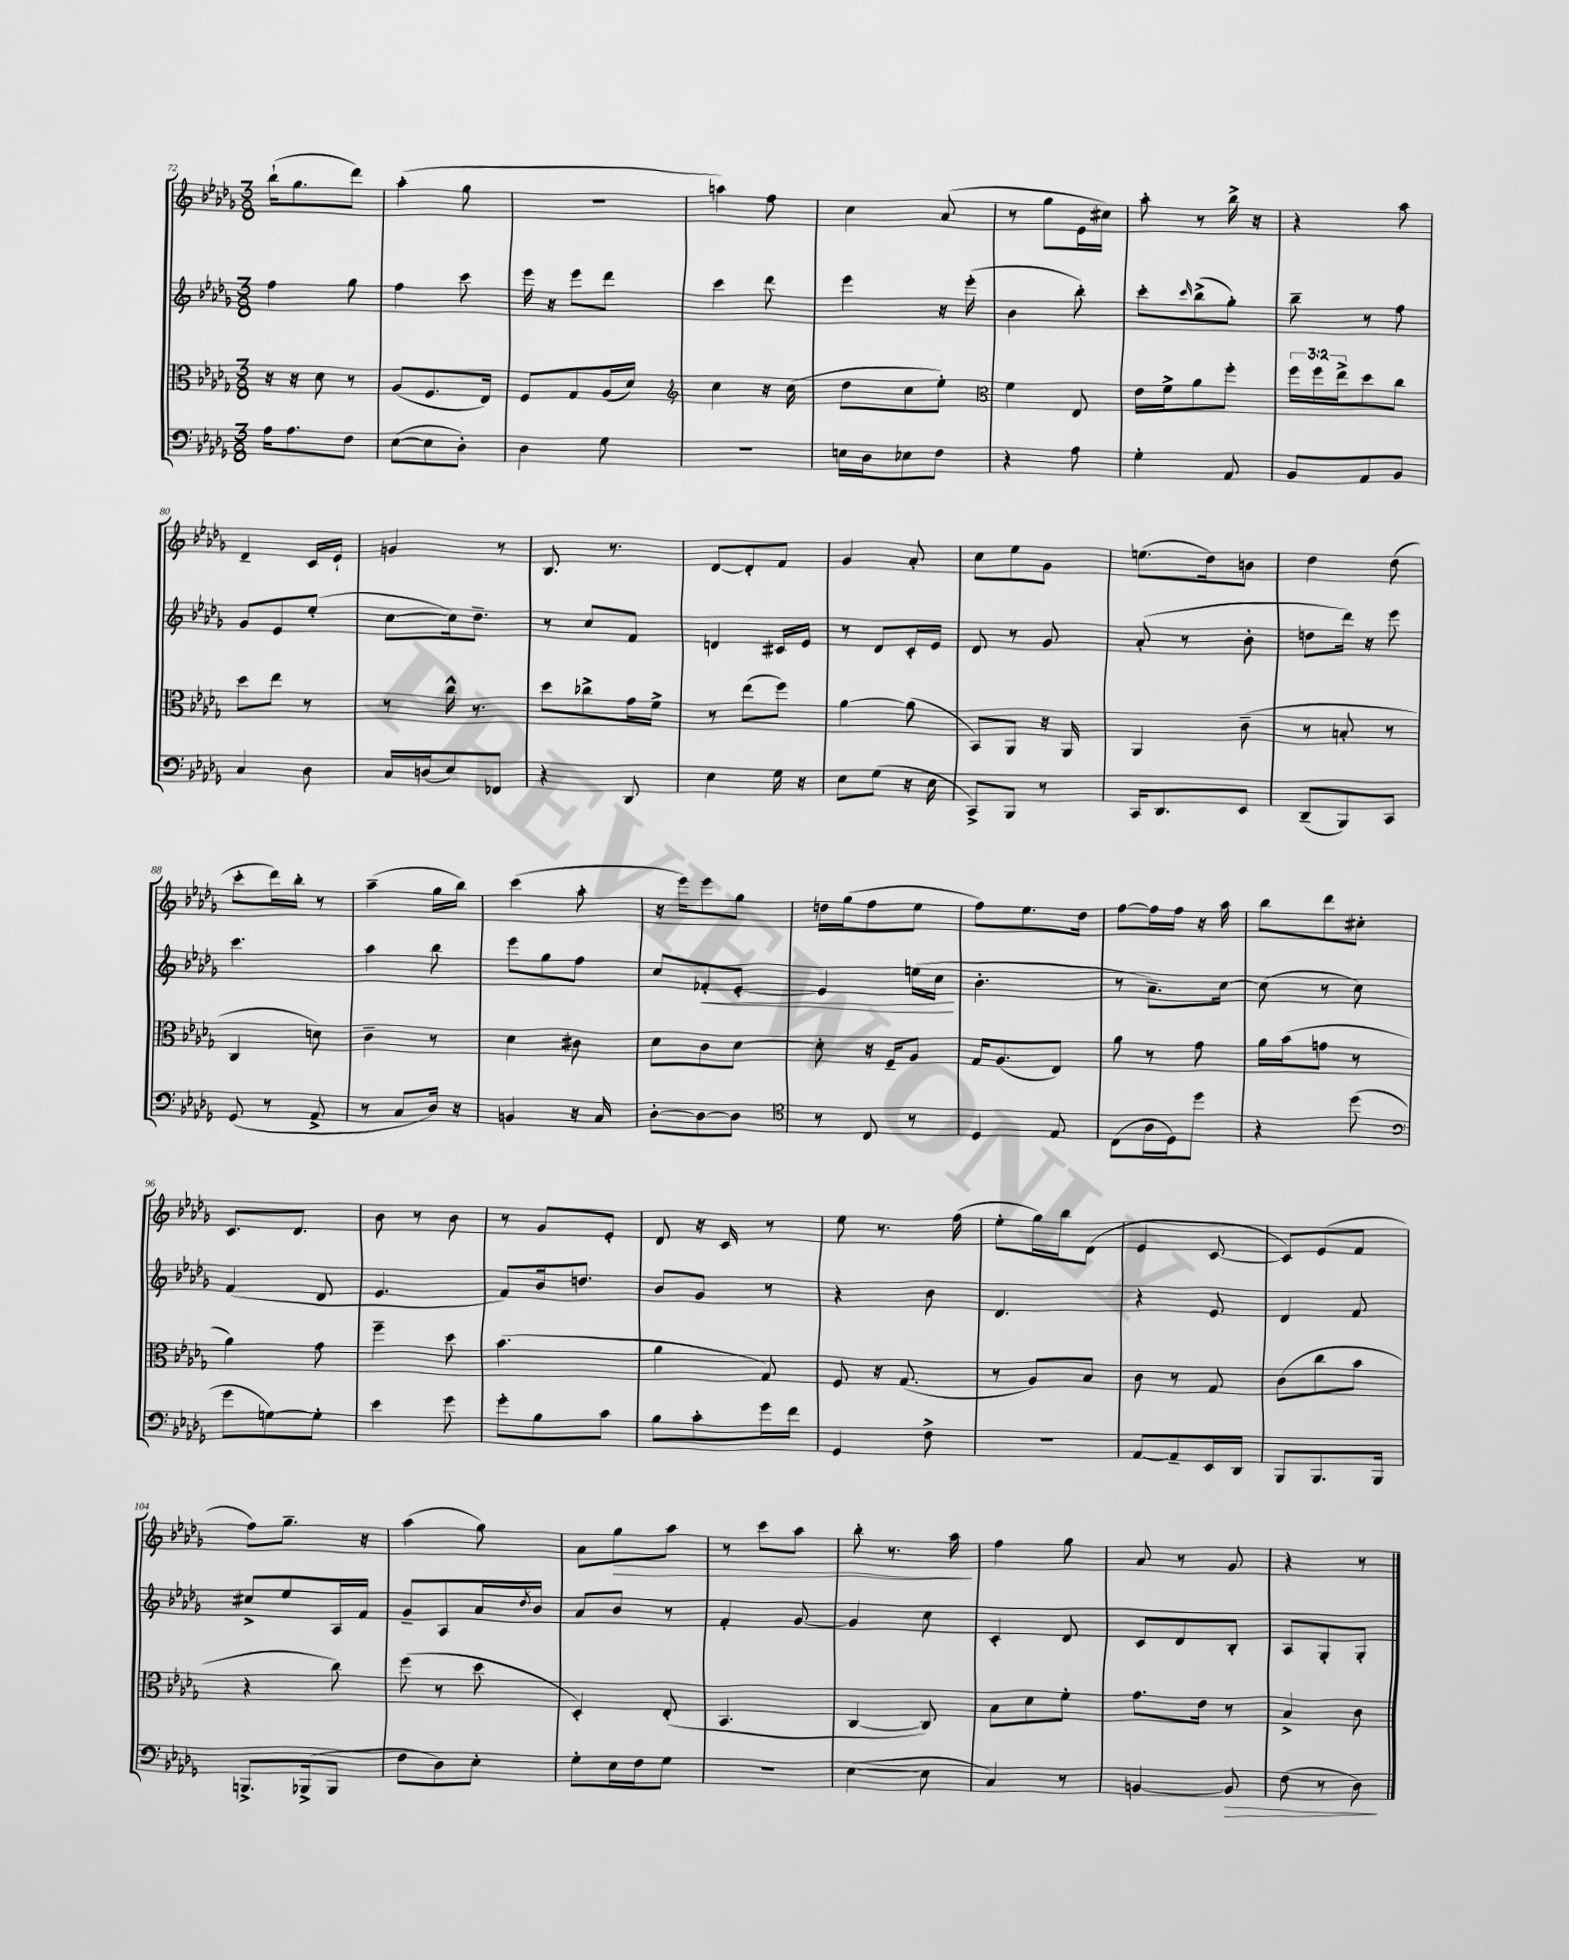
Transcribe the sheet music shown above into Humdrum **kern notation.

**kern	**dynam	**kern	**kern	**dynam	**kern	**dynam
*part4	*part4	*part3	*part2	*part2	*part1	*part1
*staff4	*staff4	*staff3	*staff2	*staff2	*staff1	*staff1
*clefF4	*	*clefC3	*clefG2	*	*clefG2	*
*k[b-e-a-d-g-]	*	*k[b-e-a-d-g-]	*k[b-e-a-d-g-]	*	*k[b-e-a-d-g-]	*
*M3/8	*	*M3/8	*M3/8	*	*M3/8	*
=72	=72	=72	=72	=72	=72	=72
16A-\KL	.	16r	4ff\	.	(16bb-`\KL	.
8.A-\	.	16r	.	.	8.gg-\	.
.	.	8d-\	.	.	.	.
8F\J	.	8r	8gg-\	.	8ddd-\J)	.
=73	=73	=73	=73	=73	=73	=73
([8E-\L	.	(8A-/L	4ff\	.	(4aa-'\	.
8E-\]	.	8.F/	.	.	.	.
8D-'\J)	.	.	8ccc\	.	8gg-\	.
.	.	16E-/Jk)	.	.	.	.
=74	=74	=74	=74	=74	=74	=74
4D-\	.	8F/L	16eee-\	.	4.r	.
.	.	.	16r	.	.	.
.	.	8G-/	8eee-\L	.	.	.
8G-\	.	(16A-/L	8ddd-\J	.	.	.
.	.	16d-/JJ)	.	.	.	.
=75	=75	=75	=75	=75	=75	=75
*	*	*clefG2	*	*	*	*
4.r	.	4cc\	4ccc\	.	4aan\)	.
.	.	16r	8ddd-\	.	8ff\	.
.	.	(16cc\	.	.	.	.
=76	=76	=76	=76	=76	=76	=76
16En\LL	.	8dd-\L	4eee-\	.	4cc\	.
16D-\J	.	.	.	.	.	.
8E-X\	.	8cc\	.	.	.	.
8F\J	.	8ee-'\J)	16r	.	(8a-/	.
.	.	.	(16eee-'\	.	.	.
=77	=77	=77	=77	=77	=77	=77
*	*	*clefC3	*	*	*	*
4r	.	4f\	4b-\	.	8r	.
.	.	.	.	.	8gg-\L	.
8A-\	.	8E-/	8bb-'\)	.	16e-\L	.
.	.	.	.	.	16cc#X\JJ)	.
=78	=78	=78	=78	=78	=78	=78
4G-'\	.	16e-\LL	8ccc'\L	.	8aa-'\	.
.	.	16f^\J	.	.	.	.
.	.	.	16qqccc/	.	.	.
.	.	8a-\	(8bb-^\	.	8r	.
8AA-/	.	8ff'\J	8gg-'\J)	.	16bb-^\	.
.	.	.	.	.	16r	.
=79	=79	=79	=79	=79	=79	=79
8BB-/L	.	24ff\LL	8bb-~\	.	4r	.
.	.	24ff\	.	.	.	.
.	.	24ee-^\J	.	.	.	.
8AA-/	.	8dd-\	8r	.	.	.
8BB-/J	.	8cc\J	8ff\	.	8aa-\	.
!!LO:LB:g=z
=80	=80	=80	=80	=80	=80	=80
4C/	.	8dd-\L	8g-/L	.	4d-~/	.
.	.	8ee-\J	8e-/	.	.	.
8D-\	.	8r	(8ee-'/J	.	16c/LL	.
.	.	.	.	.	16e-`/JJ	.
=81	=81	=81	=81	=81	=81	=81
16C/LL	.	8r	[8cc\L	.	4gn/	.
(16Dn/J	.	.	.	.	.	.
8E-/)	.	16cc^^\	16cc\k])	.	.	.
.	.	8.r	8.dd-~\J	.	.	.
8FF-X/J	.	.	.	.	8r	.
=82	=82	=82	=82	=82	=82	=82
4r	.	8dd-\L	8r	.	8.B-/	.
.	.	8cc-X^\	8cc/L	.	.	.
.	.	.	.	.	8.r	.
8DD-/	.	16g-\L	8f/J	.	.	.
.	.	16f^\JJ	.	.	.	.
=83	=83	=83	=83	=83	=83	=83
4E-\	.	8r	4dn/	.	[8d-/L	.
.	.	(8ee-\L	.	.	8d-'/]	.
16G-\	.	8ff\J)	16c#X/LL	.	8f/J	.
16r	.	.	16e-/JJ	.	.	.
=84	=84	=84	=84	=84	=84	=84
8E-\L	.	[4a-\	8r	.	4g-/	.
(8G-\J	.	.	8d-/L	.	.	.
16r	.	(8a-\]	16c'/L	.	8a-'/	.
16E-\	.	.	16e-/JJ	.	.	.
=85	=85	=85	=85	=85	=85	=85
8CC^/L)	.	8BB-/L)	8d-/	.	8cc\L	.
8BBB-/J	.	8AA-/J	8r	.	8ee-\	.
8r	.	16r	8g-/	.	8g-\J	.
.	.	16AA-/	.	.	.	.
=86	=86	=86	=86	=86	=86	=86
16CC/KL	.	4AA-/	(8a-'/	.	(8.een\L	.
8.DD-/	.	.	.	.	.	.
.	.	.	8r	.	.	.
.	.	.	.	.	16dd-\k)	.
8EE-/J	.	(8c~\	8b-'\	.	8bn\J	.
=87	=87	=87	=87	=87	=87	=87
(8DD-~/L	.	8r	8ddn\L	.	4dd-\	.
8BBB-/)	.	8Bn'/	16ddd-\Jk)	.	.	.
.	.	.	16r	.	.	.
8CC/J	.	8r	8eee-\	.	(8dd-\	.
!!LO:LB:g=z
=88	=88	=88	=88	=88	=88	=88
(8GG-/	.	4C/	4.ccc\	.	8ccc'\L	.
8r	.	.	.	.	16ddd-\L)	.
.	.	.	.	.	16bb-'\JJ	.
8AA-^/	.	8dn\)	.	.	8r	.
=89	=89	=89	=89	=89	=89	=89
8r	.	4c~\	4aa-\	.	(4aa-~\	.
8C/L	.	.	.	.	.	.
16D-/Jk)	.	8r	8bb-\	.	16gg-\LL	.
16r	.	.	.	.	16bb-\JJ)	.
=90	=90	=90	=90	=90	=90	=90
4BBn/	.	4d-\	8eee-\L	.	(4ccc\	.
.	.	.	8gg-\	.	.	.
16r	.	8c#X\	8ff\J	.	8aa-'\	.
16C/	.	.	.	.	.	.
=91	=91	=91	=91	=91	=91	=91
[8D-'\L	.	8d-\L	8cc/L	.	16r	.
.	.	.	.	.	16eee-\KL)	.
!	!	!	!	!LO:HP:b	!	!
8D-\_	.	8c\	8f-X'/	<	8eee-\	.
8D-\J]	.	[8d-\J	[8e-'/J	.	8gg-\J	.
=92	=92	=92	=92	=92	=92	=92
*clefC4	*	*	*	*	*	*
8r	.	8d-'\]	4e-/]	.	16ddn\LL	.
.	.	.	.	.	(16gg-\J	.
8C/	.	16r	.	.	8ff\	.
.	.	16F~/KL	.	.	.	.
8r	.	8A-/J	(16een\LL	.	8ee-\J	.
.	.	.	16cc\JJ	.	.	.
.	.	.	.	[	.	.
=93	=93	=93	=93	=93	=93	=93
4D-/	.	16G-/KL	4.b-'\	.	8ff\L)	.
.	.	(8.A-/	.	.	.	.
.	.	.	.	.	8.ee-\	.
8E-/	.	8E-/J)	.	.	.	.
.	.	.	.	.	16dd-\Jk	.
=94	=94	=94	=94	=94	=94	=94
(8C\L	.	8a-\	8r	.	[8ff\L	.
16A-\L	.	8r	8.a-~\L)	.	16ff\L]	.
16D-\J)	.	.	.	.	16ff\JJ	.
8dd-\J	.	8g-\	.	.	16r	.
.	.	.	[16cc\Jk	.	16aa-\	.
=95	=95	=95	=95	=95	=95	=95
4r	.	16a-\LL	(8cc\]	.	8bb-\L	.
.	.	(16b-\J	.	.	.	.
.	.	8gn\J	8r	.	8ddd-\	.
(8dd-\	.	8r	8cc\)	.	8cc#X'\J	.
!!LO:LB:g=z
=96	=96	=96	=96	=96	=96	=96
*clefF4	*	*	*	*	*	*
8g-\L	.	4a-\)	(4f/	.	8.c/L	.
[8Gn\)	.	.	.	.	.	.
.	.	.	.	.	8.d-/J	.
8G'\J]	.	8g-\	8d-/	.	.	.
=97	=97	=97	=97	=97	=97	=97
4e-\	.	4ff~\	4.e-/	.	8b-\	.
.	.	.	.	.	8r	.
8g-\	.	8dd-\	.	.	8b-\	.
=98	=98	=98	=98	=98	=98	=98
8g-'\L	.	(4.b-\	8f/L)	.	8r	.
8B-\	.	.	16b-/k	.	8g-/L	.
.	.	.	8.ddn/J	.	.	.
8c\J	.	.	.	.	8e-'/J	.
=99	=99	=99	=99	=99	=99	=99
8B-\L	.	4a-\	8b-/L	.	8d-/	.
8c'\	.	.	8g-/J	.	16r	.
.	.	.	.	.	16c/	.
16g-\L	.	8G-/)	8r	.	8r	.
16f\JJ	.	.	.	.	.	.
=100	=100	=100	=100	=100	=100	=100
4GG-/	.	8F/	4r	.	8ee-\	.
.	.	16r	.	.	8.r	.
.	.	(8.G-/	.	.	.	.
8F^\	.	.	8b-\	.	.	.
.	.	.	.	.	(16ff\	.
=101	=101	=101	=101	=101	=101	=101
4.r	.	8r	4.d-/	.	8ee-'\L	.
.	.	8A-/L)	.	.	16gg-\L)	.
.	.	.	.	.	16bb-\J	.
.	.	8B-/J	.	.	(8d-\J	.
=102	=102	=102	=102	=102	=102	=102
[8AA-/L	.	8c\	4r	.	4e-/	.
8AA-~/]	.	8r	.	.	.	.
16EE-/L	.	8G-/	8e-/	.	[8c/	.
16DD-/JJ	.	.	.	.	.	.
=103	=103	=103	=103	=103	=103	=103
8BBB-/L	.	(8c\L	4d-/	.	8c/L])	.
8.BBB-/	.	8cc\	.	.	(8e-/	.
.	.	8b-\J	8f/	.	8f/J	.
16BBB-/Jk	.	.	.	.	.	.
!!LO:LB:g=z
=104	=104	=104	=104	=104	=104	=104
8.BBBn^/L	.	4r	8cc#X^/L	.	8ff\L)	.
.	.	.	8ee-/	.	8.gg-~\J	.
(16BBB-X^/k	.	.	.	.	.	.
8BBB-/J	.	8cc\)	16A-/L	.	.	.
.	.	.	16f/JJ	.	16r	.
=105	=105	=105	=105	=105	=105	=105
8F\L	.	(8ff\	8g-~/L	.	(4aa-\	.
8D-\)	.	8r	8A-/	.	.	.
8E-'\J	.	8dd-\	16a-/L	.	8gg-\)	.
.	.	.	8qdd-/	.	.	.
.	.	.	16b-/JJ	.	.	.
=106	=106	=106	=106	=106	=106	=106
8G-'\L	.	4D-'/)	8a-/L	.	8a-\L	.
!	!	!	!	!	!	!LO:HP:b
16E-\L	.	.	8b-/J	.	8gg-\	>
16F\J	.	.	.	.	.	.
8G-\J	.	(8E-'/	8r	.	8aa-\J	.
=107	=107	=107	=107	=107	=107	=107
4.r	.	4.BB-/	4f'/	.	8r	.
.	.	.	.	.	8ccc\L	.
.	.	.	[8g-/	.	8aa-\J	.
=108	=108	=108	=108	=108	=108	=108
([4E-\	.	[4C/	4g-/]	.	8bb-'\	.
.	.	.	.	.	8.r	.
8E-\]	.	8C/])	8cc\	.	.	.
.	.	.	.	.	16aa-\	.
.	.	.	.	.	.	]
=109	=109	=109	=109	=109	=109	=109
4C/)	.	8B-\L	4c'/	.	4ff\	.
.	.	8d-\	.	.	.	.
8r	.	8f'\J	8d-/	.	8gg-\	.
=110	=110	=110	=110	=110	=110	=110
[4BBn/	.	8.g-\L	8c/L	.	8a-/	.
.	.	.	8d-/	.	8r	.
.	.	16e-\Jk	.	.	.	.
!	!LO:HP:b	!	!	!	!	!
8BB/]	>	8r	8B-'/J	.	8g-/	.
=111	=111	=111	=111	=111	=111	=111
(8F\	.	4B-^/	8A-/L	.	4r	.
8r	.	.	8G-'/	.	.	.
8D-\)	.	8c\	8G-'/J	.	8r	.
.	]	.	.	.	.	.
==	==	==	==	==	==	==
*-	*-	*-	*-	*-	*-	*-
